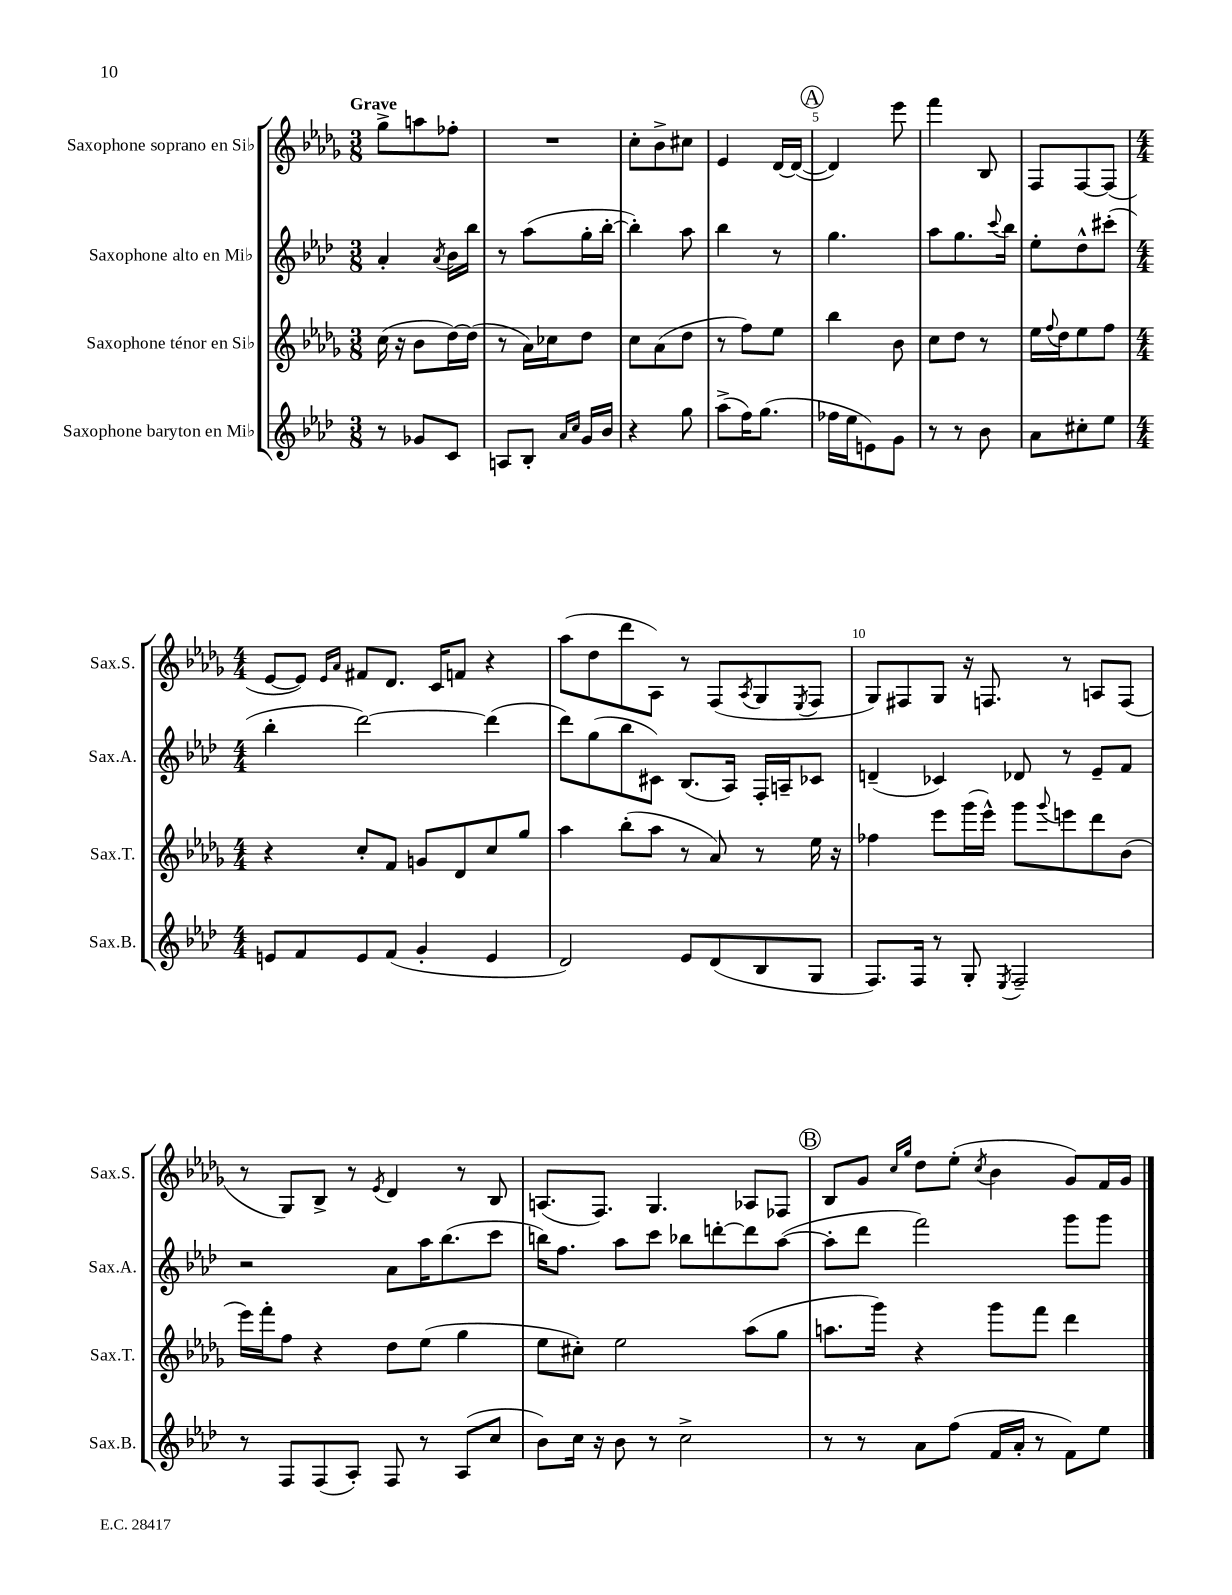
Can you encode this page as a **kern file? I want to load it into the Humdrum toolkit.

**kern	**kern	**kern	**kern
*staff4	*staff3	*staff2	*staff1
*clefG2	*clefG2	*clefG2	*clefG2
*k[b-e-a-d-]	*k[b-e-a-d-g-]	*k[b-e-a-d-]	*k[b-e-a-d-g-]
*M3/8	*M3/8	*M3/8	*M3/8
8r	(16cc	4a-'	8gg-^
.	16r	.	.
8g-	8b-	.	8aa
.	.	8qa-	.
8c	[16dd-)	16b-	8ff-'
.	(16dd-]	16bb-	.
=	=	=	=
8A	8r	8r	4.r
8B-'	16a-)	(8aa-	.
.	16cc-	.	.
16qqa-	.	.	.
16qqcc	.	.	.
16g	8dd-	16gg'	.
16b-	.	[16bb-'	.
=	=	=	=
4r	8cc	4bb-'])	8cc'
.	(8a-	.	8b-^
8gg	8dd-	8aa-	8cc#
=	=	=	=
(8aa-^	8r	4bb-	4e-
16ff)	8ff)	.	.
(8.gg	.	.	.
.	8ee-	8r	[16d-
.	.	.	(16d-_
=	=	=	=
16ff-	4bb-	4.gg	4d-])
16ee-	.	.	.
8e)	.	.	.
8g	8b-	.	8eee-
=	=	=	=
8r	8cc	8aa-	4fff
8r	8dd-	8.gg	.
8b-	8r	.	8B-
.	.	8qqccc	.
.	.	16bb-	.
=	=	=	=
8a-	16ee-	8ee-'	8F
.	8qqff	.	.
.	16dd-	.	.
8cc#'	8ee-	8dd-^^	[8F
8ee-	8ff	(8ccc#'	(8F]
=	=	=	=
*M4/4	*M4/4	*M4/4	*M4/4
8e	4r	4bb-'	[8e-
8f	.	.	8e-])
.	.	.	16qqe-
.	.	.	16qqa-
8e	8cc'	[2ddd-)	8f#
(8f	8f	.	8.d-
4g'	8g	.	.
.	.	.	16c
.	8d-	.	8f
4e	8cc	(4ddd-]	4r
.	8gg-	.	.
=	=	=	=
2d-)	4aa-	8ddd-)	(8aa-
.	.	(8gg	8dd-
.	(8bb-'	8bb-	8ddd-
.	8aa-	8c#)	8A-)
8e-	8r	(8.B-	8r
(8d-	8a-)	.	(8F
.	.	16A-)	.
.	.	.	8qA-
8B-	8r	16F'	8G-
.	.	16A~	.
.	.	.	8qE-
8G	16ee-	8c-	8F
.	16r	.	.
=	=	=	=
8.F)	4ff-	(4d~	8G-)
.	.	.	8F#
16F	.	.	.
8r	8eee-	4c-)	8G-
8G'	(16ggg-	.	16r
.	16eee-^^)	.	8.F
8qE-	.	.	.
2F~	8ggg-	8d-	.
.	8qqggg-	.	.
.	8eee	8r	8r
.	8ddd-	8e-~	8A
.	(8b-	8f	(8F
=	=	=	=
8r	16eee-)	2r	8r
.	16fff'	.	.
8F	8ff	.	8G-)
(8F	4r	.	8B-^
8A-')	.	.	8r
.	.	.	8qe-
8F	8dd-	8a-	4d-
8r	(8ee-	16aa-	.
.	.	(8.bb-	.
(8A-	4gg-	.	8r
8cc	.	8ccc	8B-
=	=	=	=
8b-)	8ee-	16bb)	(8.A
.	.	8.ff	.
16cc	8cc#')	.	.
16r	.	.	8.F)
8b-	2ee-	8aa-	.
8r	.	8ccc	4.G-
2cc^	.	8bb-	.
.	.	[8ddd'	.
.	(8aa-	8ddd]	8A-
.	8gg-	([8aa-	8F-
=	=	=	=
8r	8.aa	8aa-']	8B-
8r	.	8ddd-	8g-
.	16ggg-)	.	.
.	.	.	16qqcc
.	.	.	16qqgg-
8a-	4r	2fff)	8dd-
(8ff	.	.	(8ee-'
.	.	.	8qcc
16f	8ggg-	.	4b-
16a-'	.	.	.
8r	8fff	.	.
8f)	4ddd-	8ggg	8g-)
8ee-	.	8ggg	16f
.	.	.	16g-
==	==	==	==
*-	*-	*-	*-
